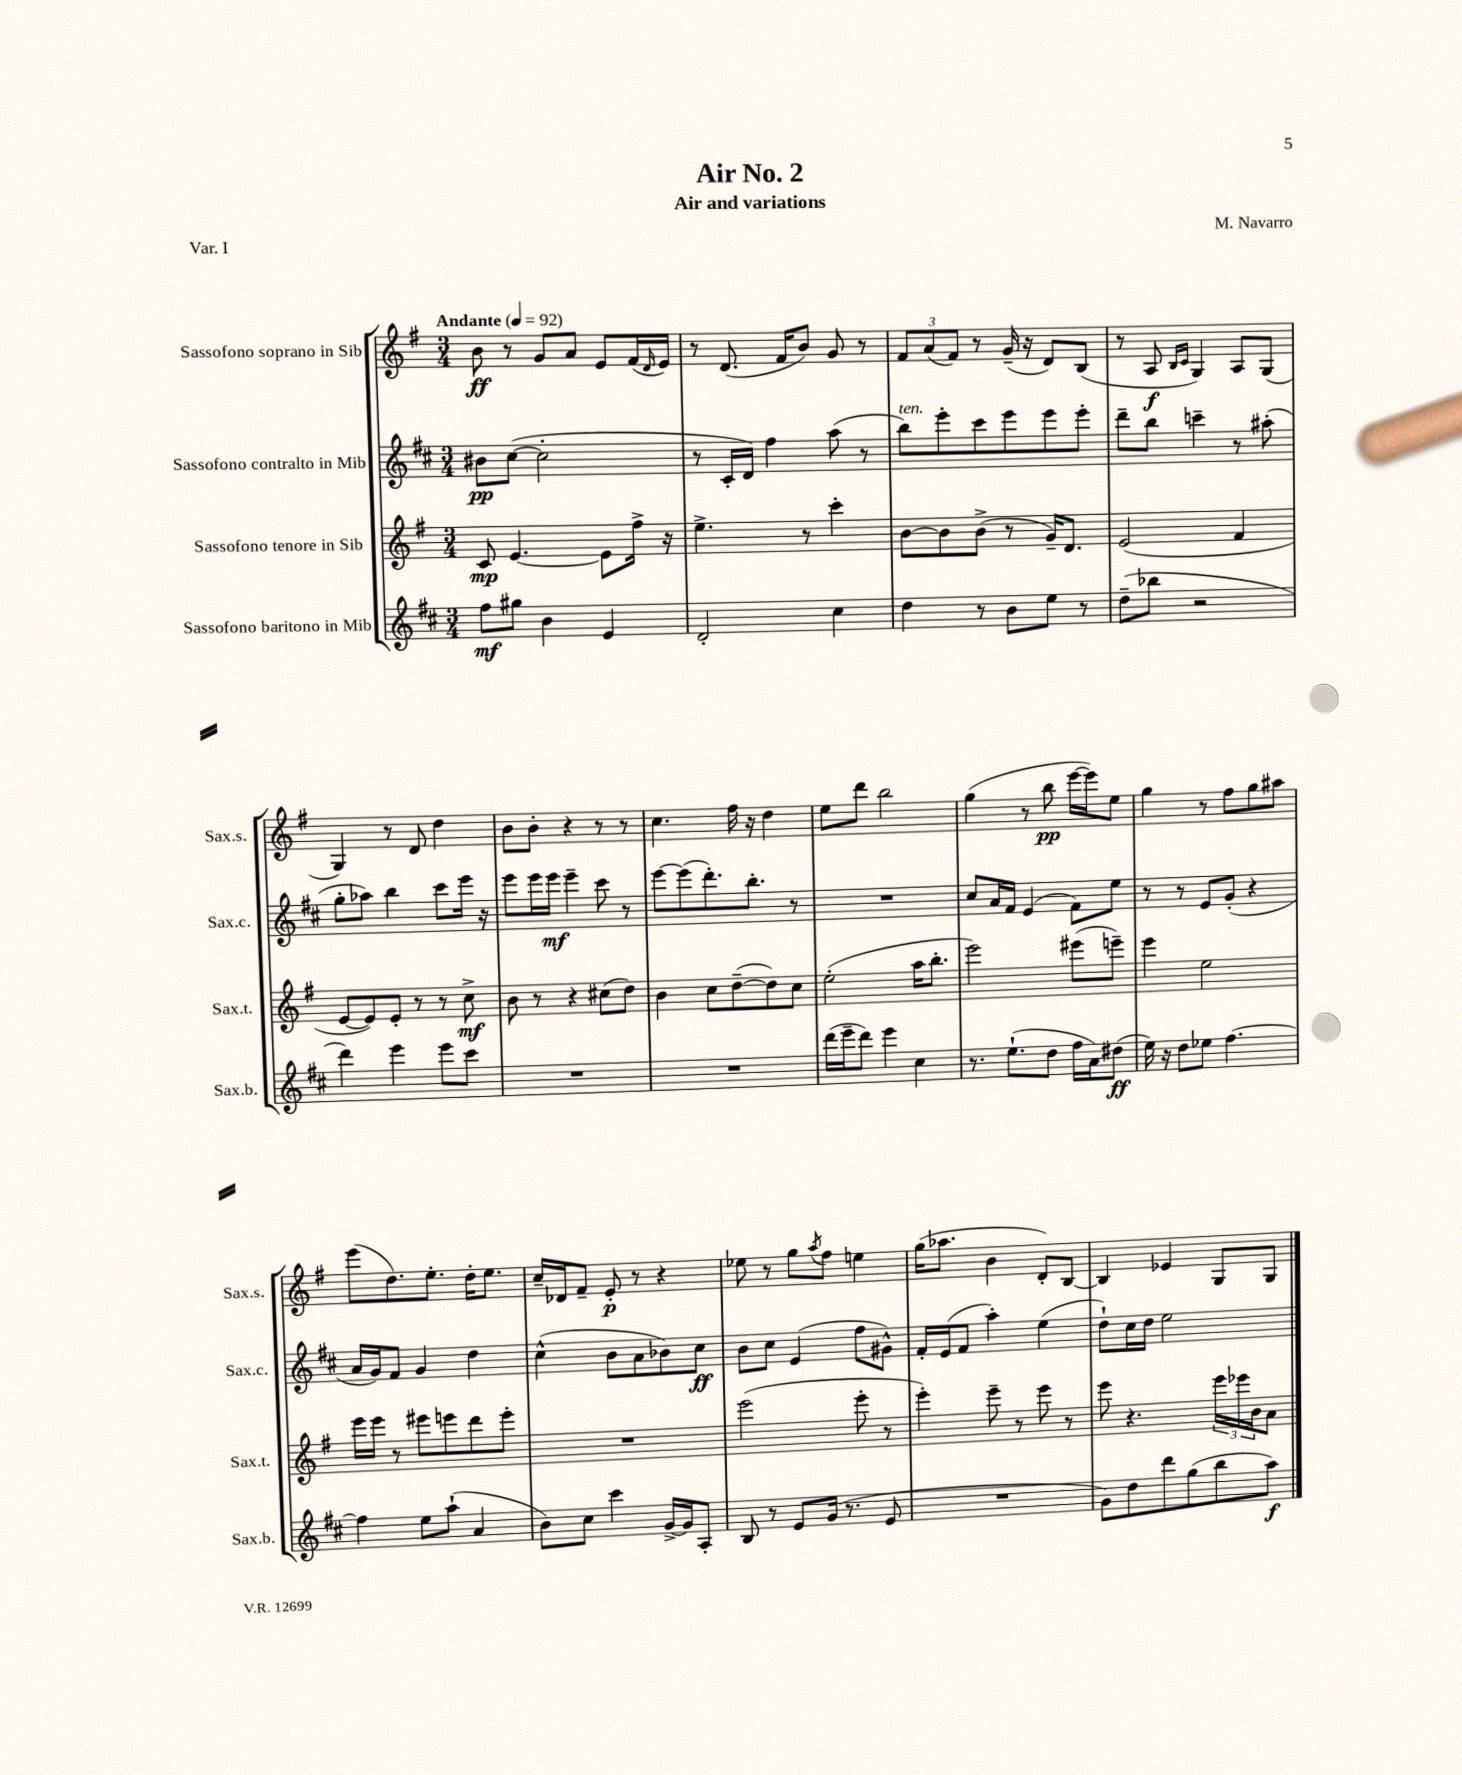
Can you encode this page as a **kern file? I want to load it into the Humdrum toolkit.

**kern	**dynam	**kern	**dynam	**kern	**dynam	**kern	**dynam
*part4	*part4	*part3	*part3	*part2	*part2	*part1	*part1
*staff4	*staff4	*staff3	*staff3	*staff2	*staff2	*staff1	*staff1
*I"Sassofono baritono in Mib	*	*I"Sassofono tenore in Sib	*	*I"Sassofono contralto in Mib	*	*I"Sassofono soprano in Sib	*
*I'Sax.b.	*	*I'Sax.t.	*	*I'Sax.c.	*	*I'Sax.s.	*
*clefG2	*	*clefG2	*	*clefG2	*	*clefG2	*
*k[f#c#]	*	*k[f#]	*	*k[f#c#]	*	*k[f#]	*
*M3/4	*	*M3/4	*	*M3/4	*	*M3/4	*
*MM92	*	*MM92	*	*MM92	*	*MM92	*
=1	=1	=1	=1	=1	=1	=1	=1
!	!	!	!	!	!	!LO:TX:a:B:t=Andante	!
8ff#\L	mf	8c/	mp	8b#X\L	pp	8b\	ff
8gg#X\J	.	[4.e/	.	([8cc#\J	.	8r	.
4b\	.	.	.	2cc#'\]	.	8g/L	.
.	.	.	.	.	.	8a/J	.
4e/	.	8e\L]	.	.	.	8e/L	.
.	.	16ff#^\Jk	.	.	.	(16f#/L	.
.	.	.	.	.	.	16qqd/	.
.	.	16r	.	.	.	16e/JJ)	.
=2	=2	=2	=2	=2	=2	=2	=2
2d'/	.	4.ee^\	.	8r	.	8r	.
.	.	.	.	16c#'/LL	.	(8.d/	.
.	.	.	.	16d/JJ)	.	.	.
.	.	.	.	4ff#\	.	.	.
.	.	.	.	.	.	16f#/KL	.
.	.	8r	.	.	.	8b/J)	.
4cc#\	.	4ccc'\	.	(8aa\	.	8g/	.
.	.	.	.	8r	.	8r	.
=3	=3	=3	=3	=3	=3	=3	=3
!	!	!	!	!LO:TX:a:i:t=ten.	!	!	!
4dd\	.	[8b\L	.	8bb\L)	.	12f#/L	.
.	.	.	.	.	.	(12a/	.
.	.	8b\]	.	8eee'\	.	.	.
.	.	.	.	.	.	12f#/J)	.
8r	.	(8b^\J	.	8ccc#\	.	8r	.
8b\L	.	8r	.	8eee\	.	(16g~/	.
.	.	.	.	.	.	16r	.
8ee\J	.	16g~/KL)	.	8eee\	.	8d/L)	.
.	.	8.d/J	.	.	.	.	.
8r	.	.	.	8eee'\J	.	(8B/J	.
=4	=4	=4	=4	=4	=4	=4	=4
(8dd~\L	.	(2e/	.	8ddd~\L	.	8r	.
8bb-X\J	.	.	.	8bb\J	.	8A/	f
.	.	.	.	.	.	16qqB/LL	.
.	.	.	.	.	.	16qqc/JJ	.
2r	.	.	.	4cccn~\	.	4G/)	.
.	.	4f#/	.	8r	.	8A/L	.
.	.	.	.	(8aa#X'\	.	(8G/J	.
!!LO:LB:g=z
=5	=5	=5	=5	=5	=5	=5	=5
4ddd\)	.	[8e/L	.	8gg'\L	.	4G/)	.
.	.	8e/])	.	8aa-X\J)	.	.	.
4eee\	.	8e'/J	.	4bb\	.	8r	.
.	.	8r	.	.	.	8d/	.
8eee\L	.	8r	.	8ccc#\L	.	4dd\	.
8ccc#\J	.	8cc^\	mf	16eee\Jk	.	.	.
.	.	.	.	16r	.	.	.
=6	=6	=6	=6	=6	=6	=6	=6
2.r	.	8b\	.	8eee\L	.	8b\L	.
.	.	8r	.	16eee\L	.	8b'\J	.
.	.	.	.	16eee\JJ	mf	.	.
.	.	4r	.	4eee~\	.	4r	.
.	.	(8cc#X\L	.	8ccc#\	.	8r	.
.	.	8dd\J)	.	8r	.	8r	.
=7	=7	=7	=7	=7	=7	=7	=7
2.r	.	4b\	.	[8eee\L	.	4.cc\	.
.	.	.	.	(8eee\]	.	.	.
.	.	8cc\L	.	8.ddd'\)	.	.	.
.	.	([8dd~\	.	.	.	16ff#\	.
.	.	.	.	8.bb'\J	.	16r	.
.	.	8dd\])	.	.	.	4dd\	.
.	.	8cc\J	.	8r	.	.	.
=8	=8	=8	=8	=8	=8	=8	=8
(16ddd\LL	.	(2ee'\	.	2.r	.	8ee\L	.
16eee~\J	.	.	.	.	.	.	.
8ddd\J)	.	.	.	.	.	8ddd\J	.
4eee\	.	.	.	.	.	2bb\	.
4cc#\	.	16aa\KL	.	.	.	.	.
.	.	8.bb'\J	.	.	.	.	.
=9	=9	=9	=9	=9	=9	=9	=9
8.r	.	2eee\)	.	8cc#/L	.	(4gg\	.
.	.	.	.	16a/L	.	.	.
(8.ee`\L	.	.	.	16f#/JJ	.	.	.
.	.	.	.	(4e/	.	8r	.
8dd\J	.	.	.	.	.	8bb\	pp
16ff#\LL	.	(8eee#X\L	.	8f#\L)	.	[16eee\LL	.
16a\J)	.	.	.	.	.	16eee\J])	.
(8dd#X\J	ff	8eeen~\J)	.	8ee\J	.	8ee\J	.
=10	=10	=10	=10	=10	=10	=10	=10
16ee\)	.	4eee\	.	8r	.	4gg\	.
16r	.	.	.	.	.	.	.
8dd\L	.	.	.	8r	.	.	.
8ee-X\J	.	2ee\	.	8e/L	.	8r	.
[4.ff#\	.	.	.	(8g'/J	.	8ff#\L	.
.	.	.	.	4r	.	8gg\	.
.	.	.	.	.	.	8aa#X\J	.
!!LO:LB:g=z
=11	=11	=11	=11	=11	=11	=11	=11
4ff#\]	.	16eee\LL	.	16a/LL	.	(8eee\L	.
.	.	16eee\JJ	.	16g/J)	.	.	.
.	.	8r	.	8f#/J	.	8.dd\)	.
8ee\L	.	8eee#X\L	.	4g/	.	.	.
.	.	.	.	.	.	8.ee'\J	.
(8aa`\J	.	8eeen\	.	.	.	.	.
4a/	.	8ddd\	.	4dd\	.	16dd'\KL	.
.	.	.	.	.	.	8.ee\J	.
.	.	8eee'\J	.	.	.	.	.
=12	=12	=12	=12	=12	=12	=12	=12
8b\L)	.	2.r	.	(4cc#^^\	.	16cc~/LL	.
.	.	.	.	.	.	16d-X/J	.
8cc#\J	.	.	.	.	.	8f#~/J	.
4ccc#\	.	.	.	8b\L	.	8e'/	p
.	.	.	.	8a\	.	8r	.
[16g^/LL	.	.	.	8b-X\)	.	4r	.
16g/J]	.	.	.	.	.	.	.
8A'/J	.	.	.	8cc#\J	ff	.	.
=13	=13	=13	=13	=13	=13	=13	=13
8B/	.	(2eee\	.	8b\L	.	8ee-X\	.
8r	.	.	.	8cc#\J	.	8r	.
8e/L	.	.	.	(4e/	.	8gg\L	.
.	.	.	.	.	.	8qaa/	.
(16g/Jk	.	.	.	.	.	8ff#\J	.
8.r	.	.	.	.	.	.	.
.	.	8eee'\	.	8ff#\L	.	4een\	.
8e/	.	8r	.	8g#X^^\J)	.	.	.
=14	=14	=14	=14	=14	=14	=14	=14
2.r	.	4eee'\)	.	16f#'/LL	.	(16gg\KL	.
.	.	.	.	(16e/J	.	8.aa-X\J	.
.	.	.	.	8f#/J	.	.	.
.	.	8eee~\	.	4aa'\)	.	4b\	.
.	.	8r	.	.	.	.	.
.	.	8eee\	.	(4ee\	.	8d'/L)	.
.	.	8r	.	.	.	[8B/J	.
=15	=15	=15	=15	=15	=15	=15	=15
8g\L)	.	8eee\	.	8dd`\L)	.	4B/]	.
8dd\	.	4.r	.	16cc#\L	.	.	.
.	.	.	.	16dd\JJ	.	.	.
8ddd\	.	.	.	2ee\	.	4e-X/	.
(8gg\	.	.	.	.	.	.	.
8bb\	.	24eee\LL	.	.	.	8G/L	.
.	.	24eee-X\	.	.	.	.	.
.	.	24b\J	.	.	.	.	.
8aa\J)	f	8a\J	.	.	.	8G/J	.
==	==	==	==	==	==	==	==
*-	*-	*-	*-	*-	*-	*-	*-
